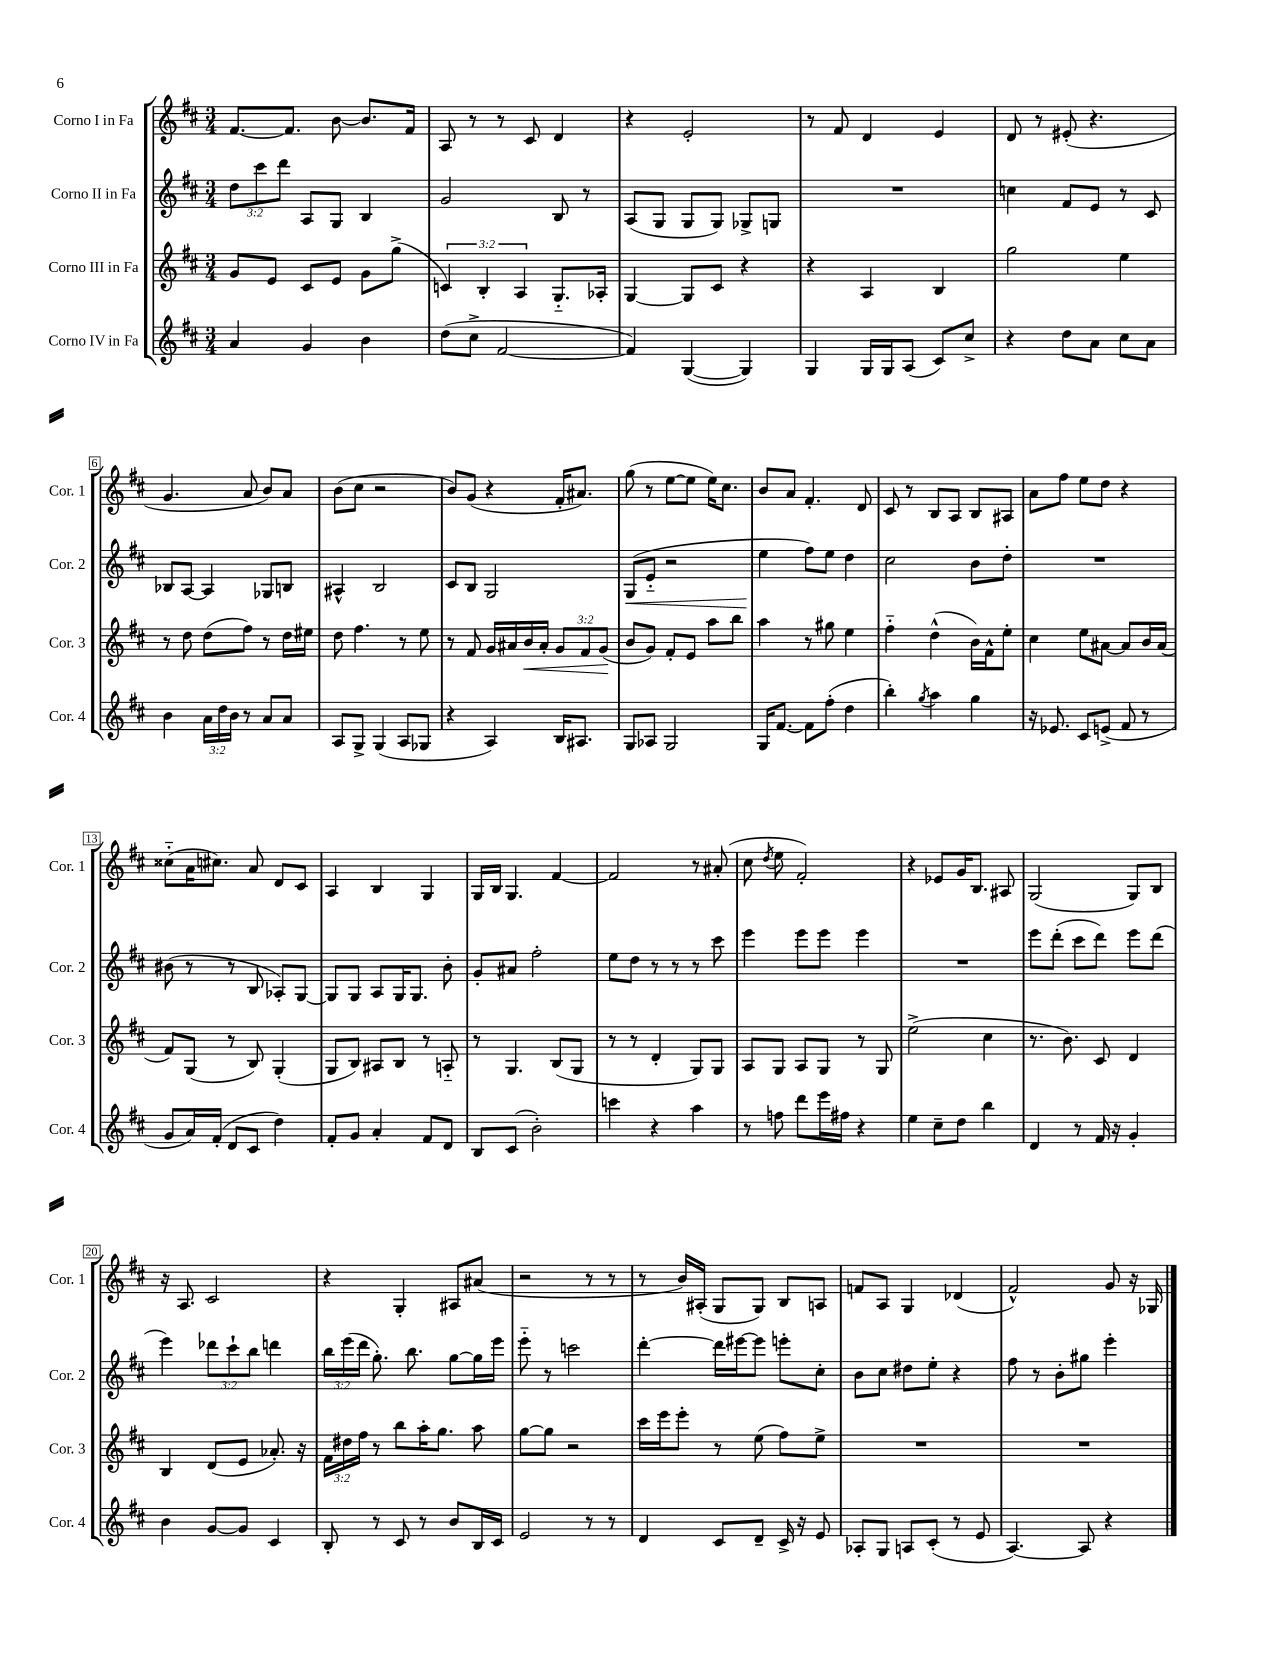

**kern	**kern	**kern	**kern
*staff4	*staff3	*staff2	*staff1
*clefG2	*clefG2	*clefG2	*clefG2
*k[f#c#]	*k[f#c#]	*k[f#c#]	*k[f#c#]
*M3/4	*M3/4	*M3/4	*M3/4
4a	8g	12dd	[8.f#
.	.	12ccc#	.
.	8e	.	.
.	.	12ddd	.
.	.	.	8.f#]
4g	8c#	8A	.
.	8e	8G	[8b
4b	8g	4B	8.b]
.	(8gg^	.	.
.	.	.	16f#
=	=	=	=
(8dd	6c)	2g	8A
8cc#^	.	.	8r
.	6B'	.	.
[2f#	.	.	8r
.	6A	.	.
.	.	.	8c#
.	8.G'~	8B	4d
.	.	8r	.
.	16A-'	.	.
=	=	=	=
4f#])	[4G	(8A	4r
.	.	8G	.
([4G	8G]	8G	2e'
.	8c#	8G)	.
4G])	4r	8G-^	.
.	.	8G	.
=	=	=	=
4G	4r	2.r	8r
.	.	.	8f#
16G	4A	.	4d
16G	.	.	.
(8A	.	.	.
8c#)	4B	.	4e
8cc#^	.	.	.
=	=	=	=
4r	2gg	4cc	8d
.	.	.	8r
8dd	.	8f#	(8e#'
8a	.	8e	4.r
8cc#	4ee	8r	.
8a	.	8c#	.
=	=	=	=
4b	8r	8B-	4.g
.	8dd	[8A	.
24a	(8dd	4A]	.
24dd	.	.	.
24b	.	.	.
8r	8ff#)	.	8a
8a	8r	8G-	8b)
8a	16dd	8B	8a
.	16ee#	.	.
=	=	=	=
8A	8dd	4A#^^	(8b
8G^	4.ff#	.	8cc#
(4G	.	2B	2r
8A	8r	.	.
8G-	8ee	.	.
=	=	=	=
4r	8r	8c#	8b)
.	8f#	8B	(8g
4A)	16g	2G	4r
.	16a#	.	.
.	16b	.	.
.	16a#'	.	.
16B	12g	.	16f#'
8.A#	.	.	8.a#)
.	12f#	.	.
.	(12g	.	.
=	=	=	=
8G	8b	(8G	(8gg
8A-	8g)	8e'~	8r
2G	8f#'	2r	[8ee
.	8e	.	8ee]
.	8aa	.	16ee)
.	.	.	8.cc#
.	8bb	.	.
=	=	=	=
16G	4aa	4ee	8b
[8.f#	.	.	.
.	.	.	8a
8f#]	8r	8ff#)	4.f#'
(8ff#'	8gg#	8ee	.
4dd	4ee	4dd	.
.	.	.	8d
=	=	=	=
4bb')	4ff#'~	2cc#	8c#
.	.	.	8r
8qgg	.	.	.
4aa	(4dd^^	.	8B
.	.	.	8A
4gg	16b)	8b	8B
.	16f#^^	.	.
.	8ee'	8dd'	8A#
=	=	=	=
16r	4cc#	2.r	8a
8.e-	.	.	.
.	.	.	8ff#
8c#	8ee	.	8ee
(8e^	[8a#	.	8dd
8f#	8a#]	.	4r
8r	16b	.	.
.	(16a#	.	.
=	=	=	=
8g	8f#)	(8b#	(8cc##'~
16a)	(8G	8r	16a
(16f#'	.	.	8.cc#)
8d	8r	8r	.
8c#	8B)	8B	8a
4dd)	(4G'	8A-')	8d
.	.	[8G	8c#
=	=	=	=
8f#'	8G	8G]	4A
8g	8B)	8G	.
4a'	8A#	8A	4B
.	8B	16G	.
.	.	8.G	.
8f#	8r	.	4G
8d	8A'~	8b'	.
=	=	=	=
8B	8r	8g'	16G
.	.	.	16B
(8c#	4.G	8a#	4.G
2b')	.	2ff#'	.
.	(8B	.	[4f#
.	8G	.	.
=	=	=	=
4ccc	8r	8ee	2f#]
.	8r	8dd	.
4r	4d'	8r	.
.	.	8r	.
4aa	8G)	8r	8r
.	8G	8ccc#	(8a#'
=	=	=	=
8r	8A	4eee	8cc#
.	.	.	8qdd
8ff	8G	.	8ee
8ddd	8A	8eee	2f#')
16eee	8G	8eee	.
16ff#	.	.	.
4r	8r	4eee	.
.	8G	.	.
=	=	=	=
4ee	(2ee^	2.r	4r
8cc#~	.	.	8e-
8dd	.	.	16g
.	.	.	8.B
4bb	4cc#	.	.
.	.	.	8A#
=	=	=	=
4d	8.r	8eee	(2G
.	.	(8ddd'	.
.	8.b)	.	.
8r	.	8ccc#	.
16f#	8c#	8ddd)	.
16r	.	.	.
4g'	4d	8eee	8G)
.	.	(8ddd	8B
=	=	=	=
4b	4B	4eee)	16r
.	.	.	8.A
[8g	(8d	12ddd-	2c#
.	.	12ccc#`	.
8g]	8e	.	.
.	.	12bb	.
4c#	8.a-')	4ddd	.
.	16r	.	.
=	=	=	=
8B'	24f#	24bb	4r
.	24dd#	(24eee	.
.	24ff#	24ddd	.
8r	8r	8.gg')	.
8c#	8bb	.	4G'
.	.	8.bb	.
8r	16aa'	.	.
.	8.gg	.	.
8b	.	[8gg	8A#
16B	8aa	16gg]	(8a#
16c#	.	16eee	.
=	=	=	=
2e	[8gg	8eee'~	2r
.	8gg]	8r	.
.	2r	2ccc	.
8r	.	.	8r
8r	.	.	8r
=	=	=	=
4d	16ccc#	[4ddd'	8r
.	16eee	.	.
.	8eee'	.	16b)
.	.	.	(16A#'
8c#	8r	16ddd]	8G
.	.	[16eee#	.
8d~	(8ee	8eee#]	8G)
16c#^	8ff#)	8eee'	8B
16r	.	.	.
8e	8ee^	8cc#'	8A
=	=	=	=
8A-'	2.r	8b	8f
8G	.	8cc#	8A
8A	.	8dd#	4G
(8c#'	.	8ee'	.
8r	.	4r	(4d-
8e	.	.	.
=	=	=	=
[4.A)	2.r	8ff#	2f#^^)
.	.	8r	.
.	.	8b'	.
8A]	.	8gg#	.
4r	.	4eee'	8g
.	.	.	16r
.	.	.	16G-
==	==	==	==
*-	*-	*-	*-
